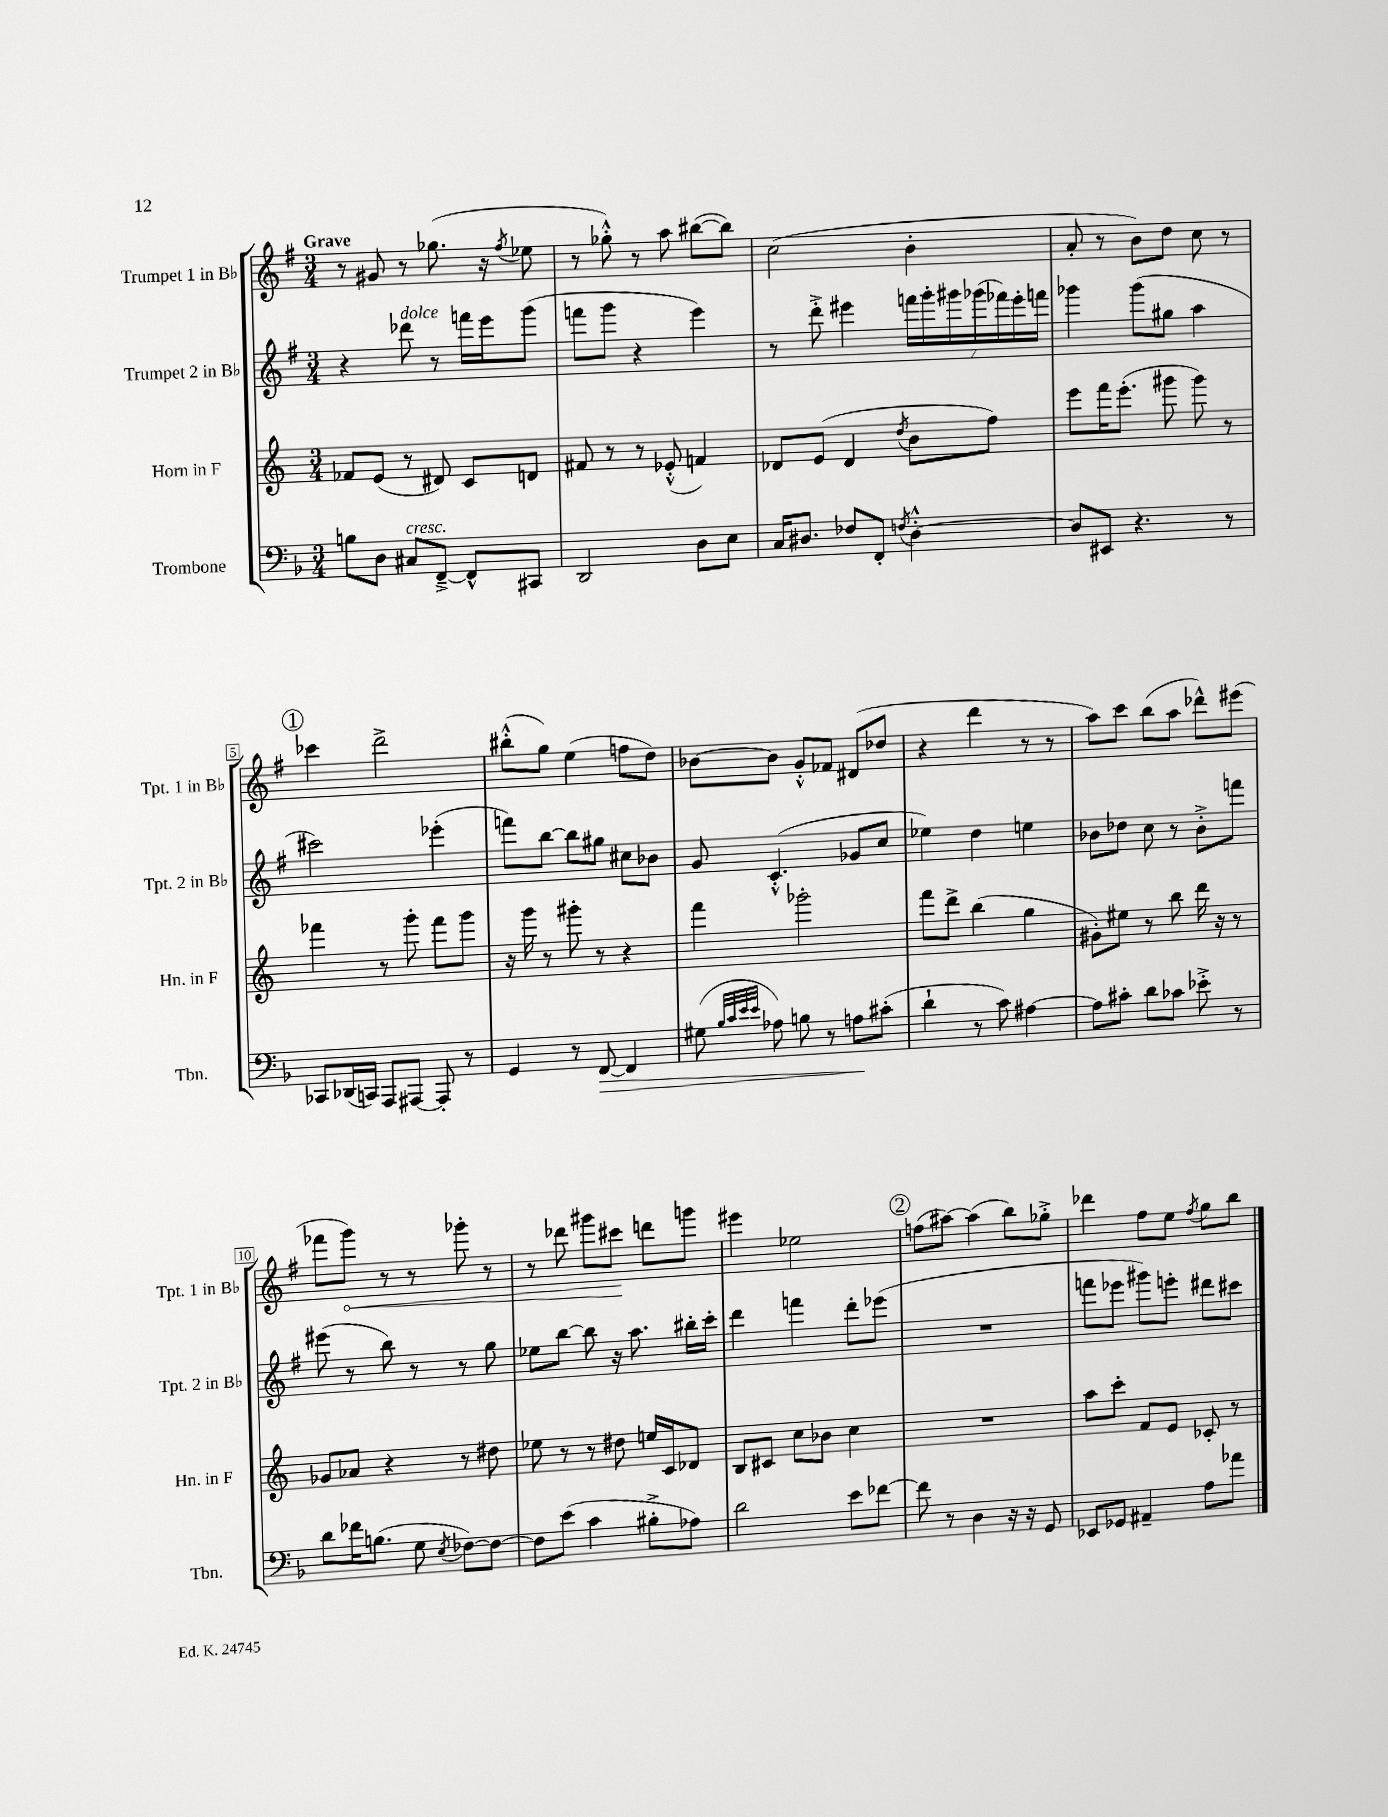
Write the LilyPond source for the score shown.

<<
\new StaffGroup <<
\new Staff = "s0" \with { instrumentName = "Trumpet 1 in Bb" shortInstrumentName = "Tpt. 1 in Bb" } {
    \clef treble \key g \major \numericTimeSignature \time 3/4 \tempo "Grave"
    \autoBeamOff r8 gis'8 r8 ges''8.( r16 \acciaccatura { fis''8 } ees''8 |
    r8 ges''8-.-^) r8 a''8 bis''8[~( bis''8]) |
    c''2( b'4-. |
    a'8-. r8 b'8[) d''8] c''8 r8 |
    \mark \markup { \circle "1" } ces'''4 d'''2-> |
    bis''8[-.-^( g''8]) e''4( f''8[ d''8]) |
    bes'8[~ bes'8] g'8[-.-^ fes'8] dis'8[( des''8] |
    r4 d'''4 r8 r8 |
    a''8[) c'''8] b''8[( a''8] des'''8[-^) eis'''8]( |
    fes'''8[ \once \override Hairpin.circled-tip = ##t g'''8]\<) r8 r8 ges'''8-. r8 |
    r8 des'''8 gis'''8[ cis'''8]\! d'''8[ g'''8] |
    eis'''4 ees''2 |
    \mark \markup { \circle "2" } f''8[( ais''8]~) ais''4( b''8[) ges''8]-.-> |
    des'''4 fis''8[ e''8] \acciaccatura { fis''8 } g''8[ b''8] \bar "|." |
}
\new Staff = "s1" \with { instrumentName = "Trumpet 2 in Bb" shortInstrumentName = "Tpt. 2 in Bb" } {
    \clef treble \key g \major \numericTimeSignature \time 3/4
    \autoBeamOff r4 des'''8^\markup { \italic "dolce" } r8 f'''16[ e'''16 g'''8]( |
    f'''8[ g'''8] r4 e'''4) |
    r8 d'''8-.-> eis'''4 \tuplet 7/4 { f'''16[ g'''16-. gis'''16 ges'''16( fes'''16) eis'''16-. f'''16] } |
    ges'''4 ges'''8[( gis''8] a''4 |
    \mark \markup { \circle "1" } cis'''2) ees'''4-.( |
    f'''8[) b''8]~ b''8[ gis''8] cis''8[ bes'8] |
    g'8 c'4.-.-^( ges'8[ c''8] |
    ees''4) d''4 e''4 |
    bes'8[ des''8] c''8 r8 bes'8[-.-> f'''8] |
    eis'''8( r8 b''8) r8 r8 g''8 |
    ees''8[ b''8]~ b''8 r16 a''8. bis''16[-. c'''16]-. |
    d'''4 f'''4 d'''8[-. ees'''8]( |
    \mark \markup { \circle "2" } R2. |
    f'''8[ ees'''8] gis'''8[) e'''8]-. dis'''8[ cis'''8] \bar "|." |
}
\new Staff = "s2" \with { instrumentName = "Horn in F" shortInstrumentName = "Hn. in F" } {
    \clef treble \key c \major \numericTimeSignature \time 3/4
    \autoBeamOff fes'8[ e'8]( r8 dis'8) c'8[ d'8] |
    fis'8 r8 r8 ees'8-.-^( f'4) |
    des'8[ e'8]( des'4 \acciaccatura { d''8 } b'8[ f''8]) |
    e'''8[ f'''16 e'''8.]-.( gis'''8 gis'''8) r8 |
    \mark \markup { \circle "1" } fes'''4 r8 g'''8-. fes'''8[ g'''8] |
    r16 g'''16 r8 gis'''8-. r8 r4 |
    f'''4 ges'''2-. |
    f'''8[ d'''8]-> b''4( g''4 |
    gis'8[-.) eis''8] r8 b''8 d'''16 r16 r8 |
    ges'8[ aes'8] r4 r8 dis''8 |
    ees''8 r8 r8 dis''8 e''16[ c'16 des'8] |
    b8[ cis'8] c''8[ bes'8] c''4 |
    \mark \markup { \circle "2" } R2. |
    a''8[ c'''8]-. f'8[ e'8] ces'8-. r8 \bar "|." |
}
\new Staff = "s3" \with { instrumentName = "Trombone" shortInstrumentName = "Tbn." } {
    \clef bass \key f \major \numericTimeSignature \time 3/4
    \autoBeamOff b8[ d8] cis8[^\markup { \italic "cresc." } f,8]~---> f,8[-^ cis,8] |
    d,2 d8[ e8] |
    c16[ dis8.] fes8[ f,8]-. \acciaccatura { f8 } dis4~-.-^ |
    dis8[ eis,8] r4. r8 |
    \mark \markup { \circle "1" } ces,8[ des,16( c,16]) a,,8[ ais,,8]~ ais,,8-. r8 |
    g,4 r8 f,8~\> f,4 |
    gis8( \grace { bes32[ c'32 e'32 e'32] } aes8) b8 r8 a8[\! cis'8]-.( |
    d'4-! r8 c'8) ais4~ |
    ais8[ cis'8]-. d'8[ ces'8] ees'8-.-> r8 |
    d'8[ fes'16 b8.]( g8 \acciaccatura { e8 } fes8[~) fes8]~ |
    fes8[ e'8]( c'4 bis8[-.-> aes8]) |
    d'2 e'8[ fes'8]~ |
    \mark \markup { \circle "2" } fes'8 r8 d4 r16 r16 g,8 |
    ees,8[ ges,8] ais,4-- a8[ aes'8] \bar "|." |
}
>>
>>
\layout { \context { \Score \override BarNumber.stencil = #(make-stencil-boxer 0.1 0.3 ly:text-interface::print) } }
